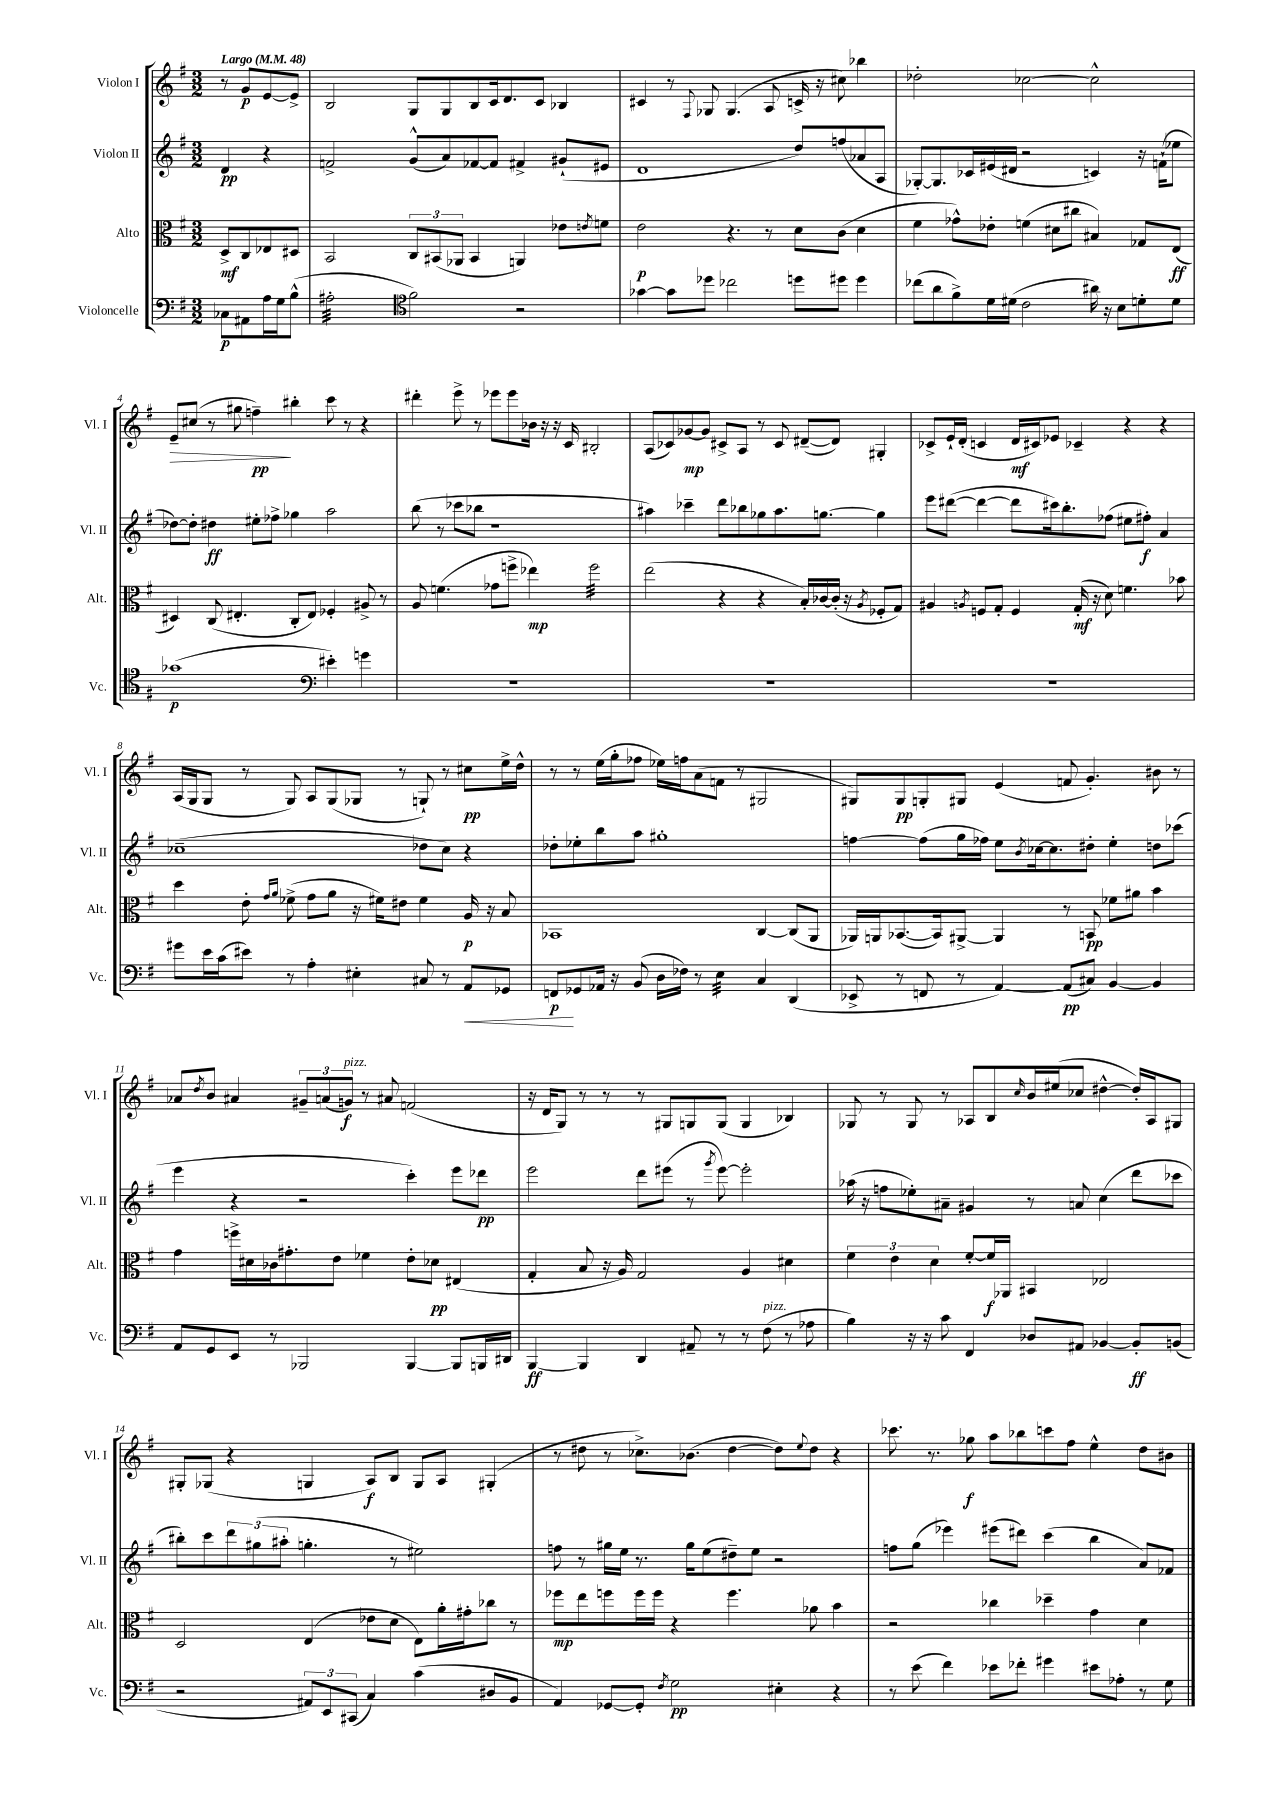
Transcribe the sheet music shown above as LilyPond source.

<<
\new StaffGroup <<
\new Staff = "s0" \with { instrumentName = "Violon I" shortInstrumentName = "Vl. I" } {
    \clef treble \key g \major \numericTimeSignature \time 3/2 \partial 2 \tempo "Largo" 4 = 48
    r8 g'8\p e'8~ e'8-> |
    b2 g8 g8 b8 c'16 d'8. c'8 bes4 |
    cis'4 r8 \appoggiatura { fis8 } ges8 ges4.( a8 c'16-> r16 cis''8) bes''4 |
    des''2-. ces''2~ ces''2-^ |
    e'8--\> cis''8( r8 gis''8 f''4--\pp\!) bis''4-. c'''8 r8 r4 |
    dis'''4-. e'''8-> r8 ees'''8 ees'''8 bes'16 r16 r16 c'16 bis2-. |
    a8( ces'8) ges'8~\mp ges'8 cis'8-> a8 r8 cis'8 dis'8~--( dis'8) gis4-. |
    ces'8-> e'16-! d'16-.( c'4 d'16\mf cis'16) ees'8 ces'4-- r4 r4 |
    a16( g16 g8 r8 g8) a8 g8( ges8 r8 g8-!) r8 cis''8\pp e''16-> d''16-^ |
    r8 r8 e''16( g''16-. fes''8 ees''16) f''16 a'8( f'8 r8 gis2 |
    gis8) gis8\pp g8-. gis8 e'4( f'8 g'4.-.) bis'8 r8 |
    aes'8 \acciaccatura { d''8 } b'8 ais'4 \tuplet 3/2 { gis'8-- a'8( g'8\f^\markup { \italic "pizz." }) } r8 ais'8 f'2( |
    r16 d'16 g8) r8 r8 r8 gis8 g8 g8( g4 bes4) |
    ges8 r8 ges8 r8 aes8 b8 \grace { c''16 } b'16 eis''16( ces''8 dis''4~-^ dis''16-.) aes16 gis8 |
    gis8-. ges8( r4 g4 a8\f) b8 g8 a8 gis4-.( |
    r8 dis''8 r8 ces''8.->) bes'8.( dis''4~ dis''8) \appoggiatura { e''8 } dis''8 r4 |
    ces'''8. r8. ges''8\f a''8 bes''8 c'''8 fis''8 e''4-^ d''8 bis'8 \bar "|." |
}
\new Staff = "s1" \with { instrumentName = "Violon II" shortInstrumentName = "Vl. II" } {
    \clef treble \key g \major \numericTimeSignature \time 3/2 \partial 2
    d'4\pp r4 |
    f'2-> g'8-^( a'8) fes'8~ fes'8 fis'4-> gis'8-!( eis'8 |
    d'1 d''8) f''8( aes'8 a8 |
    ges8~-.) ges8. ces'16 eis'16( dis'16 r2 c'4) r16 f'16-!( ees''8 |
    des''8~) des''8-. dis''4\ff eis''8-. fes''8-> ges''4 a''2 |
    b''8( r8 ces'''8 bes''8 r1 |
    ais''4) ces'''4-- d'''8 bes''8 ges''8 ais''8. g''8.~ g''4 |
    e'''8 dis'''8~( dis'''4~ dis'''8 cis'''16) b''8.-. fes''8( eis''8 fis''8-.\f) a'4 |
    ces''1--( des''8 ces''8) r4 |
    des''8-. ees''8-. b''8 a''8 gis''1-. |
    f''4~ f''8( g''16 fes''16) e''8 \acciaccatura { b'8 } ces''16~ ces''8. dis''8-. e''4-. d''8 ces'''8( |
    e'''4 r4 r2 c'''4-.) e'''8 des'''8\pp |
    e'''2 d'''8 eis'''8( r8 \acciaccatura { g'''8 } eis'''8~) eis'''2-. |
    aes''16( r16 f''8 ees''8-.) ais'8-- gis'4 r8 a'8 c''4( d'''8 ces'''8 |
    bis''8-.) c'''8 \tuplet 3/2 { d'''8 gis''8( ais''8-. } g''4.-. r8 eis''2) |
    f''8 r8 gis''16 e''16 r8. gis''16 e''8( dis''8--) e''8 r2 |
    f''8 g''8( ees'''4) eis'''8( dis'''8) c'''4( b''4 a'8) fes'8 \bar "|." |
}
\new Staff = "s2" \with { instrumentName = "Alto" shortInstrumentName = "Alt." } {
    \clef alto \key g \major \numericTimeSignature \time 3/2 \partial 2
    d8->\mf c8 ees8 dis8 |
    b,2 \tuplet 3/2 { c8 bis,8( aes,8 } bis,4 a,4) ees'8 \acciaccatura { e'8 } f'8 |
    e'2\p r4. r8 d'8 c'8( d'4 |
    fis'4 ges'8-^) ees'8-. f'4( dis'8 cis''8 bis4) ges8 e8\ff( |
    dis4) c8( eis4.-. c8-. eis8) fes4-. ais8-> r8 |
    a8 f'4.( ges'8 f''8-> ees''4\mp) f''2:32 |
    e''2( r4 r4 b16-.) ces'16~ ces'16-.( r16 \acciaccatura { a8 } fes8-. g8) |
    ais4 \acciaccatura { a8 } f8 g8-. f4 g16-.\mf( r16 d'8) f'4. bes'8 |
    d''4 e'8-. \grace { g'16 a'16 } fes'8->( g'8 a'8 r16 fis'16) eis'8 fis'4 a16\p r16 b8 |
    bes,1 c4~ c8( a,8 |
    aes,16) a,16 bes,8.~( bes,16) ais,8~-> ais,4 r8 b,8\pp fes'8 ais'8 b'4 |
    g'4 f''16-> dis'16 ces'16 gis'8.-. e'8 fes'4 e'8-. des'8\pp eis4( |
    g4-. b8 r16 a16) g2 a4 dis'4 |
    \tuplet 3/2 { fis'4 e'4 d'4 } fis'8~-. fis'16\f aes,16 bis,4 ees2 |
    d2 e4( ees'8 d'8 e8) a'16-. gis'16-. ces''8 r8 |
    fes''8\mp e''8 f''8 f''16 f''16 r4 f''4. aes'8 b'4 |
    r2 ces''4 des''4-- g'4 d'4 \bar "|." |
}
\new Staff = "s3" \with { instrumentName = "Violoncelle" shortInstrumentName = "Vc." } {
    \clef bass \key g \major \numericTimeSignature \time 3/2 \partial 2
    ces8\p ais,8 a16 g16 b8-^( |
    ais2:32-. \clef tenor fis'2) r2 |
    ges'4~ ges'8 des''8 ces''2 d''8 dis''8 dis''4 |
    ces''8( a'8 fis'8->) d'16 dis'16( c'2 ais'16) r16 b8 d'8-. d'8 |
    ges'1\p( \clef bass eis'4-.) g'4 |
    R1. |
    R1. |
    R1. |
    gis'8 e'16 c'16( eis'8) r8 a4-. eis4-. cis8 r8 a,8\< ges,8 |
    f,8\p\! ges,8 aes,16 r16 b,8( d16 fes16) r8 e4:32 c4 d,4( |
    ees,8-> r8 f,8 r8 a,4~) a,8\pp( cis8) b,4~ b,4 |
    a,8 g,8 e,8 r8 bes,,2 bes,,4~ bes,,8 b,,16 dis,16 |
    b,,4~\ff b,,4 d,4 ais,8-- r8 r8 fis8^\markup { \italic "pizz." }( r8 aes8 |
    b4) r16 r16 c'8 fis,4 des8 ais,8 bes,4~ bes,8-.\ff b,8( |
    r2 \tuplet 3/2 { ais,8) e,8 cis,8( } c4) c'4( dis8 b,8 |
    a,4) ges,8~ ges,8-. \acciaccatura { fis8 } g2\pp eis4-. r4 |
    r8 e'8( fis'4) ees'8 fes'8-. gis'4 eis'8 aes8-. r8 g8 \bar "|." |
}
>>
>>
